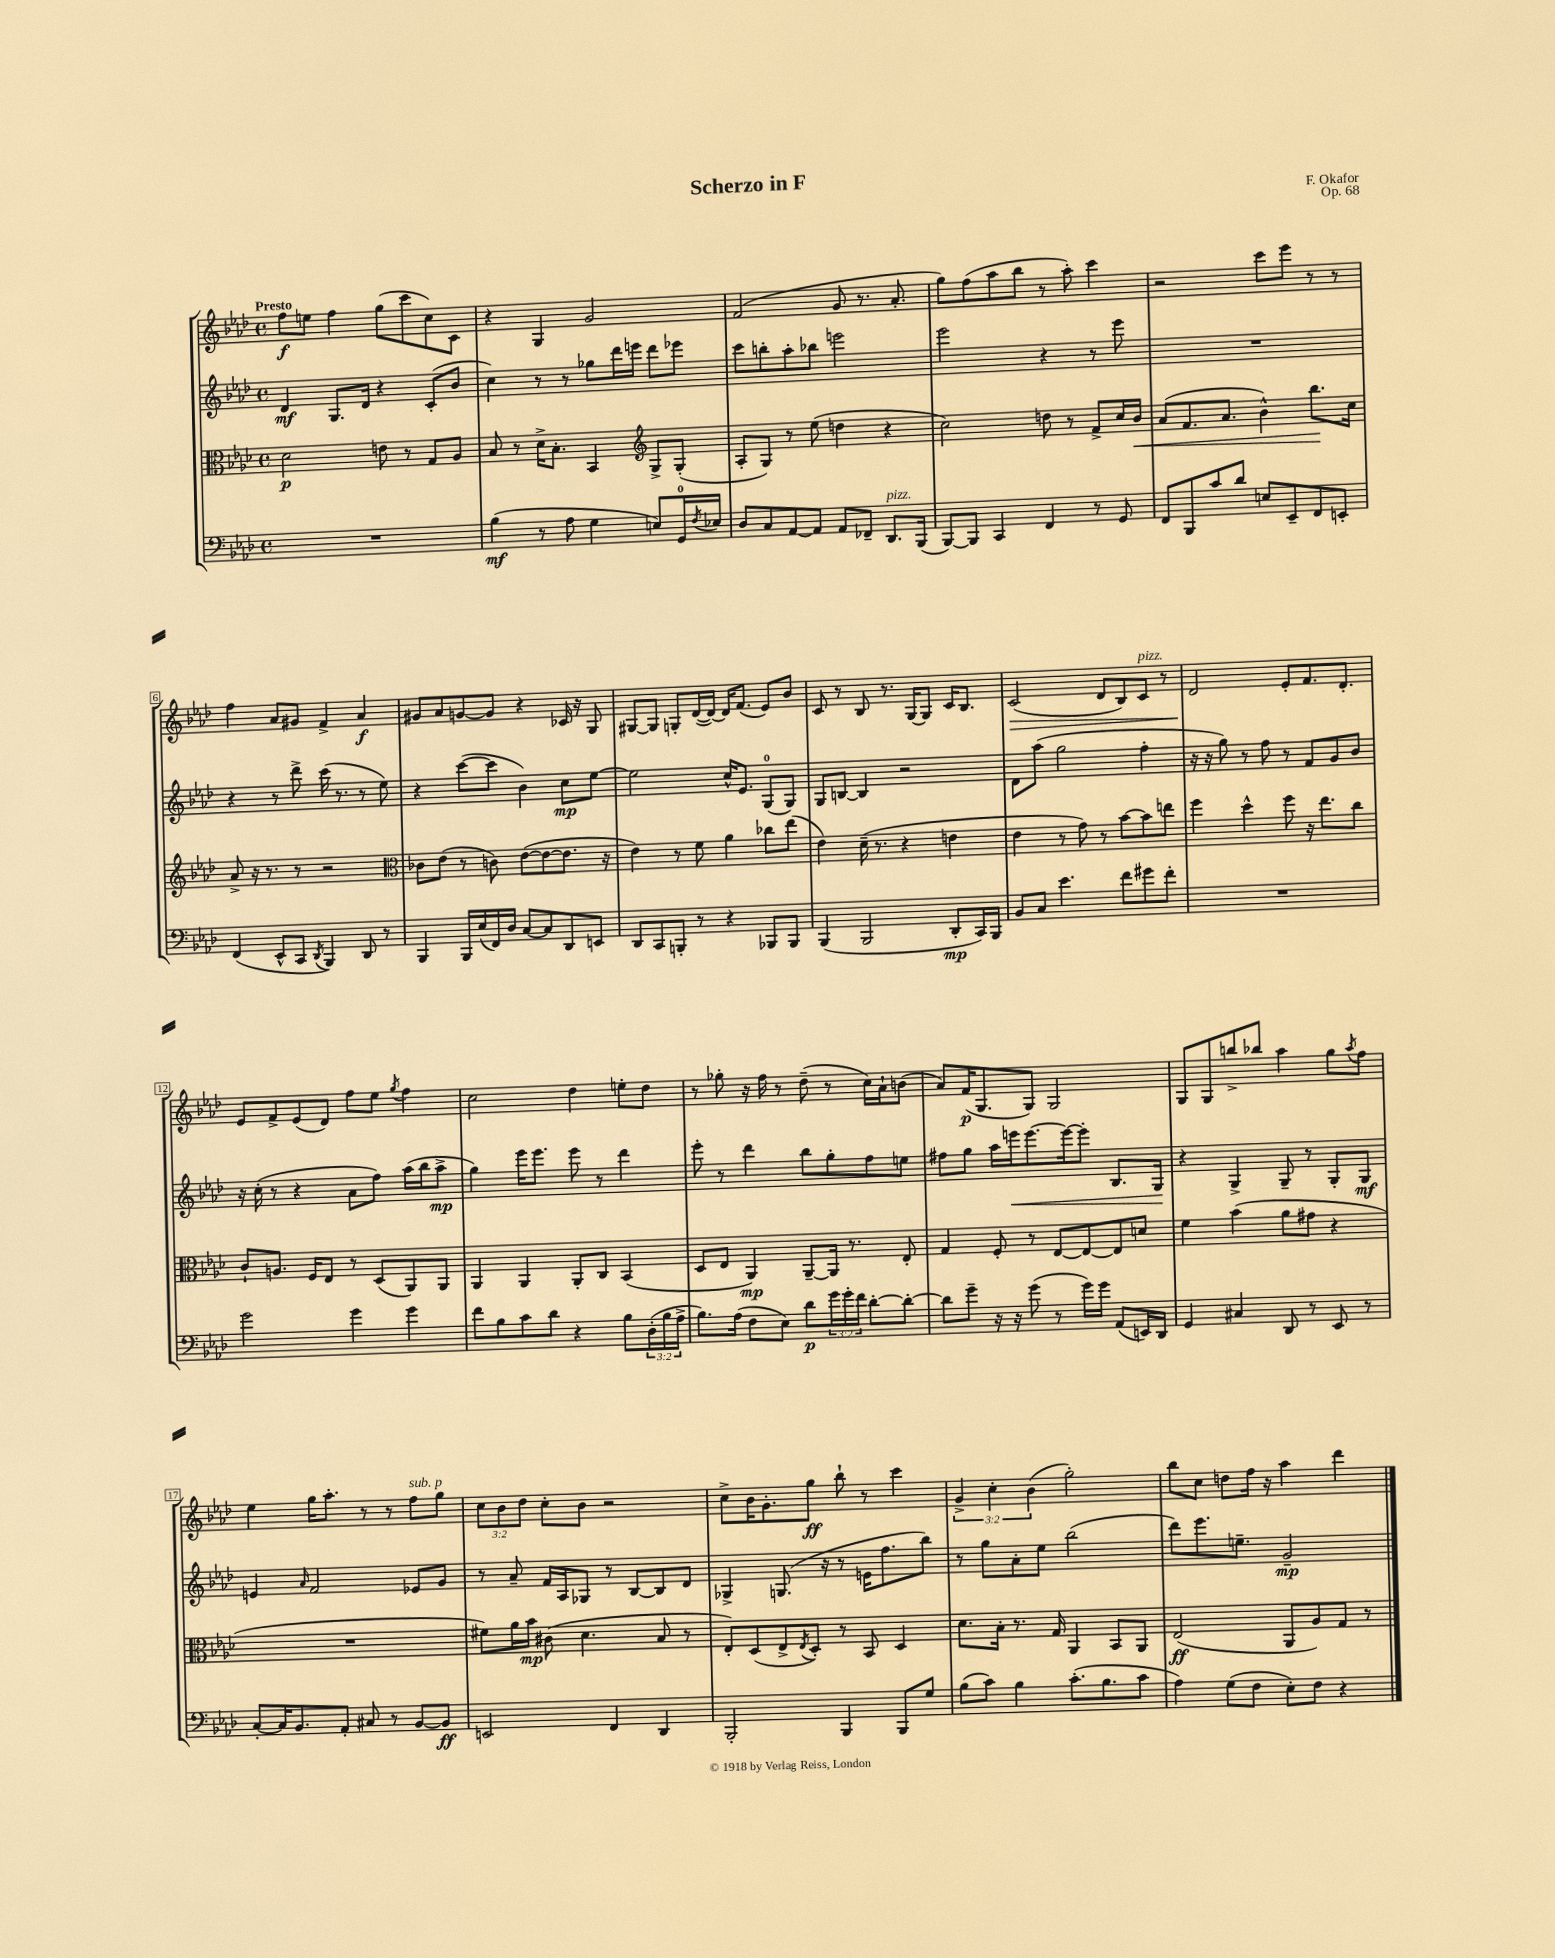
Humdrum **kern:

**kern	**kern	**kern	**kern
*staff4	*staff3	*staff2	*staff1
*clefF4	*clefC3	*clefG2	*clefG2
*k[b-e-a-d-]	*k[b-e-a-d-]	*k[b-e-a-d-]	*k[b-e-a-d-]
*M4/4	*M4/4	*M4/4	*M4/4
*met(c)	*met(c)	*met(c)	*met(c)
1r	2d-	4d-	8ff
.	.	.	8ee
.	.	8.G	4ff
.	.	16d-	.
.	8e	4r	(8gg
.	8r	.	8ccc
.	8G	(8c'	8cc)
.	8A-	8b-	8c
=	=	=	=
(4B-	8B-	4cc)	4r
.	8r	.	.
8r	16d-^	8r	4G
.	8.B-'	.	.
8A-	.	8r	.
4G	4BB-	8gg-	2g
.	.	16ddd-	.
.	.	16eee	.
*	*clefG2	*	*
8E)	8G^	8ddd-	.
16GG	(8G'	8eee-	.
8qF	.	.	.
16E-	.	.	.
=	=	=	=
8D-	8A-'	8ccc	(2f
8C	8G)	8bb'	.
[8AA-	8r	8aa-'	.
8AA-]	(8ee-	8bb-	.
8AA-	4dd	2eee	8g
8FF-~	.	.	8.r
8.DD-	4r	.	.
.	.	.	8.a-'
(16BBB-	.	.	.
=	=	=	=
[8BBB-)	2cc)	2eee-	8gg)
8BBB-]	.	.	(8ff
4CC	.	.	8aa-
.	.	.	8bb-
4FF	8dd	4r	8r
.	8r	.	8aa-')
8r	8f^	8r	4ccc
8GG	16cc	8eee-	.
.	16b-	.	.
=	=	=	=
8FF	(8a-	1r	2r
8BBB-	8.f	.	.
8c	.	.	.
.	8.a-	.	.
8d-	.	.	.
8E	4b-^^)	.	8ccc
8EE-~	.	.	8eee-
8FF	8.bb-	.	8r
8EE'	.	.	8r
.	16cc	.	.
=	=	=	=
(4FF	8a-^	4r	4ff
.	16r	.	.
.	8.r	.	.
8EE-^^	.	8r	8a-
8CC	8r	8ddd-^	8g#
8qDD-	.	.	.
4BBB-)	2r	(16ccc	4f^
.	.	8.r	.
8DD-	.	8r	4a-
8r	.	8ee-)	.
=	=	=	=
*	*clefC3	*	*
4BBB-	8c-	4r	8g#
.	(8e-	.	8a-
16BBB-	8r	([8ccc	[8g
(16E-	.	.	.
16FF)	8c)	8ccc]	8g]
16D-	.	.	.
[8C	([8e-	4b-)	4r
8C]	8e-_	.	.
8DD-	8.e-]	8cc	16c-
.	.	.	16r
8EE	.	[8ee-	8G
.	16r	.	.
=	=	=	=
8DD-	4e-)	2ee-]	[8G#
8CC	.	.	8G#]
8BBB'	8r	.	8G'
8r	8f	.	([16d-
.	.	.	16d-_)
4r	4a-	16cc^^	16d-]
.	.	8.e-	(8.f
8BBB-	8cc-	(8G	8e-)
8BBB-	(8ee-	8G)	8b-
=	=	=	=
(4BBB-	4e-)	8G	8c
.	.	[8B	8r
2BBB-	(16d-~	4B]	8B-
.	8.r	.	.
.	.	.	8.r
.	4r	2r	.
.	.	.	[16G
.	.	.	8G]
8DD-'	4e	.	16c
.	.	.	8.B-
16CC)	.	.	.
16BBB-	.	.	.
=	=	=	=
8BB-	4e-	8d-	(2c
8C	.	(8aa-	.
4.e-	8r	2gg	.
.	8g)	.	.
.	8r	.	8d-
8f	[8b-	.	8B-)
8g#	8b-]	4ff'	8c
8f'	8ee	.	8r
=	=	=	=
1r	4ff	16r	2d-
.	.	16r	.
.	.	8gg)	.
.	4dd-^^	8r	.
.	.	8ff	.
.	8ff	8r	8e-'
.	16r	8f	8.f
.	8.ee-	.	.
.	.	8g	.
.	.	.	8.d-'
.	8cc	8b-	.
=	=	=	=
2g	8c`	16r	8e-
.	.	(16cc'	.
.	8.A	8r	8f^
.	.	4r	(8e-
.	16F	.	.
.	8E-	.	8d-)
4g	8r	8a-	8ff
.	(8D-	8ff)	8ee-
.	.	.	8qgg
4g	8AA-)	(16aa-	4ff
.	.	16bb-	.
.	8AA-	8aa-^	.
=	=	=	=
8f	4AA-	4gg)	2cc
8B-	.	.	.
8c	4AA-	16eee-	.
.	.	8.eee-	.
8d-	.	.	.
4r	8AA-'	8eee-	4dd-
.	8C	8r	.
8B-	(4BB-	4ddd-	8ee'
(24D-'	.	.	8dd-
24B-	.	.	.
24A-^	.	.	.
=	=	=	=
8.B-)	8D-	8eee-'	8r
.	8E-	8r	8gg-'
(16A-	.	.	.
8F	4AA-)	4ddd-	16r
.	.	.	16ff
8E-)	.	.	8r
8d-	[8AA-~	8bb-	(8dd-~
24g	16AA-]	8gg'	8r
24g'	.	.	.
.	8.r	.	.
24f	.	.	.
[8d-'	.	8ff	16cc)
.	.	.	16a-`
8d-'_	8E-'	8ee	(8b
=	=	=	=
8d-]	4G	8ff#	8a-)
8g~	.	8gg	(16f
.	.	.	8.G
16r	8F'	16aa-	.
16r	.	16eee	.
(8g	8r	[8.eee	8G)
8r	[8E-	.	2G
.	.	16eee_	.
16g)	8E-_	8eee']	.
16g	.	.	.
(8AA-	8E-]	8.B-	.
16EE)	8d	.	.
16DD-	.	16G	.
=	=	=	=
4GG	4f	4r	8G
.	.	.	8G
4C#	(4b-	4G^	8bb^
.	.	.	8bb-
8DD-	8a-	8G~	4aa-
8r	8g#	8r	.
8EE-	4r	8G'	8gg
.	.	.	8qaa-
8r	.	8G	8ff
=	=	=	=
[8C'	1r	4e	4ee-
16C]	.	.	.
8.BB-	.	.	.
.	.	16qqa-	.
.	.	2f	16gg
.	.	.	8.aa-'
8AA-'	.	.	.
8C#	.	.	8r
8r	.	.	8r
[8BB-	.	8e-	8ff
8BB-]	.	8g	8gg
=	=	=	=
2EE	8f#)	8r	12cc
.	.	.	12b-
.	16a-	8a-~	.
.	.	.	12dd-
.	16b-	.	.
.	(8c#	16f	8cc'
.	.	16A-	.
.	4.d-	8G-	8b-
4FF	.	8r	2r
.	.	[8B-	.
4DD-	8B-	8B-]	.
.	8r	8d-	.
=	=	=	=
2BBB-'	8E-')	4G-^	8cc^
.	(8D-	.	16b-
.	.	.	8.g'
.	8E-^	(8.G	.
.	8qE-	.	.
.	8D-')	.	8gg
.	.	16r	.
4BBB-	8r	8r	8bb-`
.	8BB-	16e	8r
.	.	8.ff	.
8BBB-	4D-	.	4ccc
8G	.	8bb-)	.
=	=	=	=
(8B-	8.d-	8r	6g^
8c)	.	8gg	.
.	.	.	6cc'
.	16B-'	.	.
4B-	8.r	8a-'	.
.	.	.	(6b-
.	.	8ee-	.
.	16G	.	.
(8.c'	4AA-	(2bb-	2gg')
8.B-	.	.	.
.	8BB-	.	.
8c	8AA-	.	.
=	=	=	=
4A-)	(2E-	8ddd-)	8bb-
.	.	8.eee-	8cc
(8G	.	.	8dd
.	.	8.ee~	.
8F	.	.	16ff
.	.	.	16r
8E-')	8AA-	2g~	4aa-
8F	8A-)	.	.
4r	8G	.	4ddd-
.	8r	.	.
==	==	==	==
*-	*-	*-	*-
